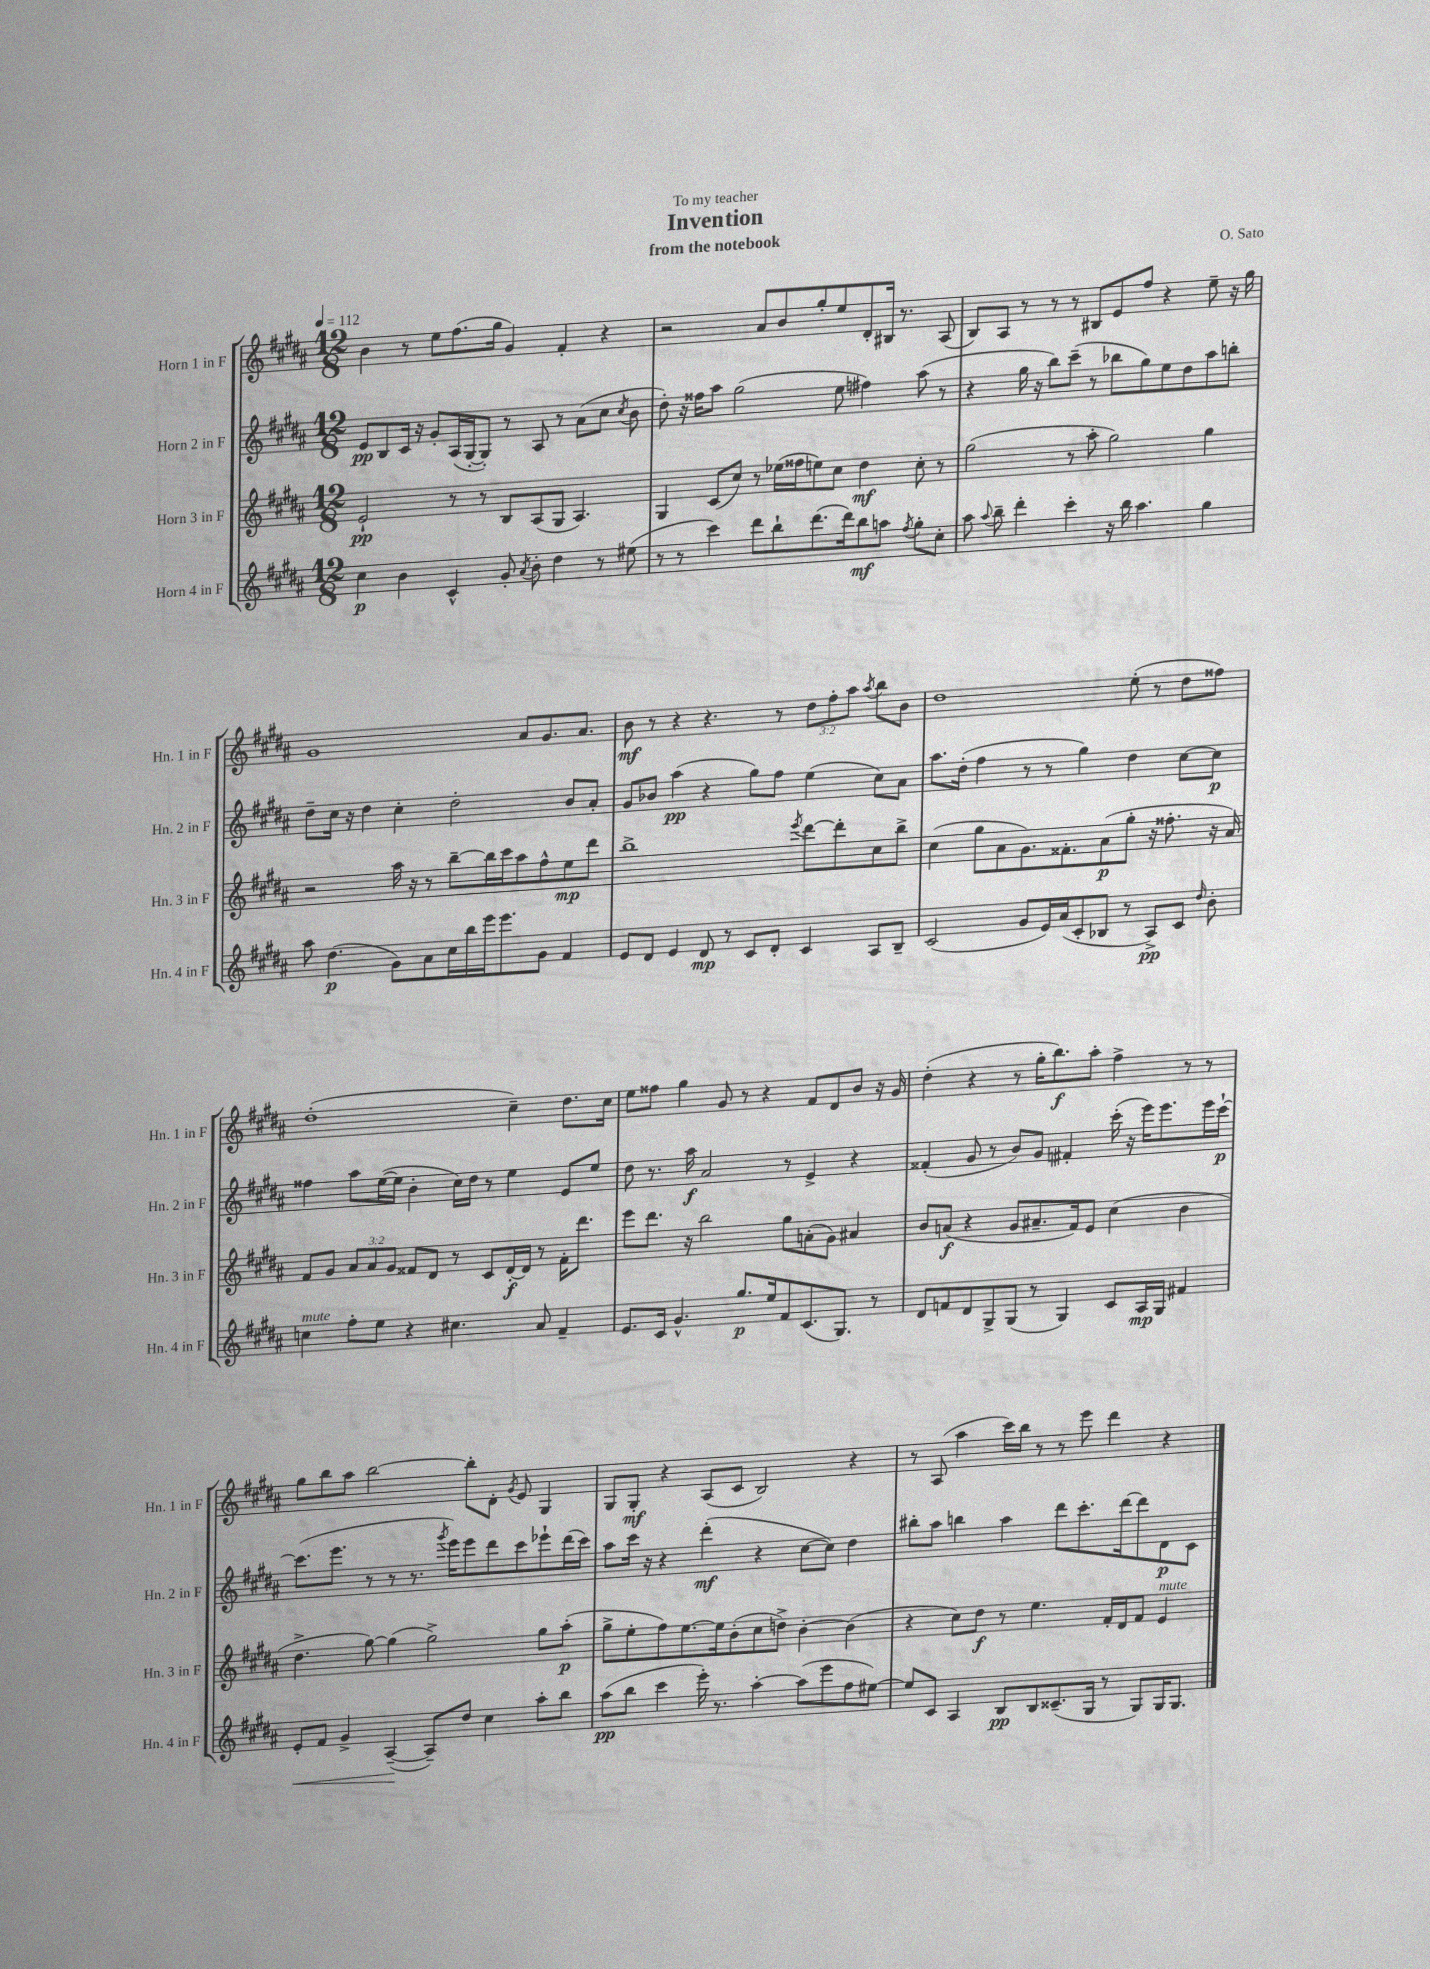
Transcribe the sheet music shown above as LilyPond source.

\header { title = "Invention" composer = "O. Sato" subtitle = "from the notebook" dedication = "To my teacher" }
<<
\new StaffGroup <<
\new Staff = "s0" \with { instrumentName = "Horn 1 in F" shortInstrumentName = "Hn. 1 in F" } {
    \clef treble \key b \major \numericTimeSignature \time 12/8 \override Staff.TupletNumber.text = #tuplet-number::calc-fraction-text \tempo 4 = 112
    \autoBeamOff b'4 r8 e''8[ fis''8.( gis''16] gis'4) fis'4-. r4 |
    r2 ais'8[ b'8 gis''8-. e''8 dis'8-. bis16] r8. ais8( |
    b8[) ais8] r8 r8 r8 bis8[ e'8 fis''8] r4 e''8-- r16 gis''16 |
    gis'1 ais'8[ gis'8. ais'8.] |
    b'8\mf r8 r4 r4. r8 \tuplet 3/2 { dis''8[ fis''8-. ais''8] } \acciaccatura { ais''8 } b''8[ b'8] |
    dis''1 e''8-.( r8 dis''8[ fisis''8]) |
    dis''1-.( cis''4--) dis''8.[ cis''16] |
    e''8[ fisis''8] gis''4 gis'8 r8 r4 fis'8[ dis'8 b'8] r16 gis'16 |
    dis''4-.( r4 r8 gis''16[-. b''8.\f) ais''8]-. fis''4-> r8 r8 |
    gis''8[ b''8 ais''8] b''2~ b''8[-. dis'8]-. \acciaccatura { gis'8 } e'8 gis4 |
    gis8[ gis8]-.\mf r4 ais8[( cis'8] b2) r4 |
    r8 ais8( ais''4 cis'''16[) b''16] r8 r8 e'''8 dis'''4 r4 \bar "|." |
}
\new Staff = "s1" \with { instrumentName = "Horn 2 in F" shortInstrumentName = "Hn. 2 in F" } {
    \clef treble \key b \major \numericTimeSignature \time 12/8
    \autoBeamOff e'8[\pp b8 cis'16] r16 gis'8[-. ais16( gis16~-. gis8]-.) r8 ais8 r8 ais'8[( cis''8] \acciaccatura { cis''8 } b'8 |
    dis''8-.) r16 fisis''16[ ais''8] gis''2( e''8 fis''4) ais''8( r8 |
    r4 gis''16 r16 b''8[) cis'''8]--( r8 bes''8[ gis''8) e''8 dis''8 ais''8 b''8]-. |
    dis''8[-- cis''16] r16 dis''4 cis''4-. dis''2-. b'8[ ais'8]-. |
    gis'8[ bes'8] ais''4\pp( r4 gis''8[) fis''8] e''4( cis''8[) ais'8] |
    ais''8.[ dis''16]-.( fis''4 r8 r8 gis''4) dis''4 cis''8[~ cis''8]\p |
    fisis''4 ais''8[ e''16~( e''16] b'4-. cis''16[) dis''16] r8 e''4 e'8[ e''8] |
    dis''8 r8. ais''16\f ais'2 r8 e'4-> r4 |
    fisis'4-.( gis'8 r8 b'8[) gis'8] fis'4-. cis'''16-.( r16 e'''16[) e'''8. e'''16 cis'''16]~-!\p |
    cis'''8.[( e'''8.] r8 r8 r8. \acciaccatura { gis'''8 } e'''16[) e'''8 dis'''8 cis'''8 ees'''8-! dis'''16( cis'''16]) |
    ais''8[ cis'''16] r16 r4 dis'''4-.\mf( r4 cis''8[~ cis''8]) dis''4 |
    bis''8[-. ais''8] b''4 ais''4 dis'''8[ cis'''8.-. dis'''16~ dis'''8 dis'8\p cis'8] \bar "|." |
}
\new Staff = "s2" \with { instrumentName = "Horn 3 in F" shortInstrumentName = "Hn. 3 in F" } {
    \clef treble \key b \major \numericTimeSignature \time 12/8 \override Staff.TupletNumber.text = #tuplet-number::calc-fraction-text
    \autoBeamOff e'2-!\pp r8 r8 b8[ ais8( gis8] ais4.) |
    gis4 cis'8[( cis''8]) r8 ees''16[( fisis''16 e''8) cis''8] dis''4\mf cis''8-. r8 |
    gis''2( r8 ais''8-. gis''2) gis''4 |
    r2 ais''16 r16 r8 b''8[~-- b''16 cis'''16 ais''8 fis''8-^ e''8\mp dis'''8] |
    b''1-> \acciaccatura { e'''8 } dis'''8[~ dis'''8-. cis''8 b''8]-> |
    cis''4( gis''8[ ais'8 gis'8.) fisis'8.-. ais'8\p( gis''8]-. r16 fisis''8.-. r16 ais'16) |
    fis'8[ gis'8] \tuplet 3/2 { ais'8[ ais'8 gis'8] } fisis'8[ dis'8] r8 cis'8[ dis'16~-.\f dis'16] r8 fisis'16[-. dis'''8.] |
    e'''8[ dis'''8.] r16 b''2 gis''8[ a'8-.( gis'8]) ais'4 |
    b'8[ a'8]\f( r4 gis'8[ ais'8.-- fis'16) e'8] cis''4( b'4 |
    dis''4.-> gis''8~) gis''4( gis''2->) gis''8[ ais''8]-.\p( |
    gis''8[-> e''8-. fis''8) e''8.~ e''16 b'8-.( cis''8 d''8]->) b'4~-. b'4( |
    r4 cis''8[) dis''8]\f r8 e''4. fis'16[-. dis'16 fis'8] e'4^\markup { \italic "mute" } \bar "|." |
}
\new Staff = "s3" \with { instrumentName = "Horn 4 in F" shortInstrumentName = "Hn. 4 in F" } {
    \clef treble \key b \major \numericTimeSignature \time 12/8
    \autoBeamOff cis''4\p b'4 cis'4-^ gis'8-. \acciaccatura { ais'8 } b'8-. dis''4 r8 eis''8( |
    r8 r8 cis'''4) dis'''8[ b''8-! dis'''8.( dis'''16) b''8\mf a''8] \acciaccatura { fis''8 } gis''8[-. cis''8]-. |
    ais''8 \appoggiatura { ais''8 } b''8-- dis'''4-. cis'''4-. r16 b''16 ais''4. gis''4 |
    ais''8 dis''4.\p( gis'8[) ais'8 cis''16 b''16 e'''16 e'''8. gis'8] fis'4 |
    e'8[ dis'8] e'4 dis'8\mp r8 cis'8[ dis'8]-. cis'4 ais8[ b8]-- |
    cis'2( gis'8[ e'16) ais'16( cis'8-. bes8] r8 ais8[->\pp) cis'8] \grace { dis''16 } b'8-. |
    c''4^\markup { \italic "mute" } fis''8[-. e''8] r4 cis''4. ais'8 fis'4-- |
    e'8.[ cis'16] gis'4.-^ gis''8.[\p e''16 fis'8 cis'8.( gis8.]) r8 |
    dis'8[ f'8 dis'8 gis8-> gis8]( r8 gis4) cis'8[ ais16\mp gis16] fis'4 |
    e'8[-.\< fis'8] gis'4-> ais4~--\!( ais8[--) dis''8] cis''4 ais''8[-. b''8] |
    ais''8[\pp( b''8] cis'''4 e'''16-.) r8. ais''4~-. ais''8[( e'''8 fis''8 eis''8]~) |
    eis''8[ cis'8] ais4 b8[\pp b8 cisis'8.--( gis16] r8 gis8[) gis16 gis8.] \bar "|." |
}
>>
>>
\layout { \context { \Score \remove "Bar_number_engraver" } }
